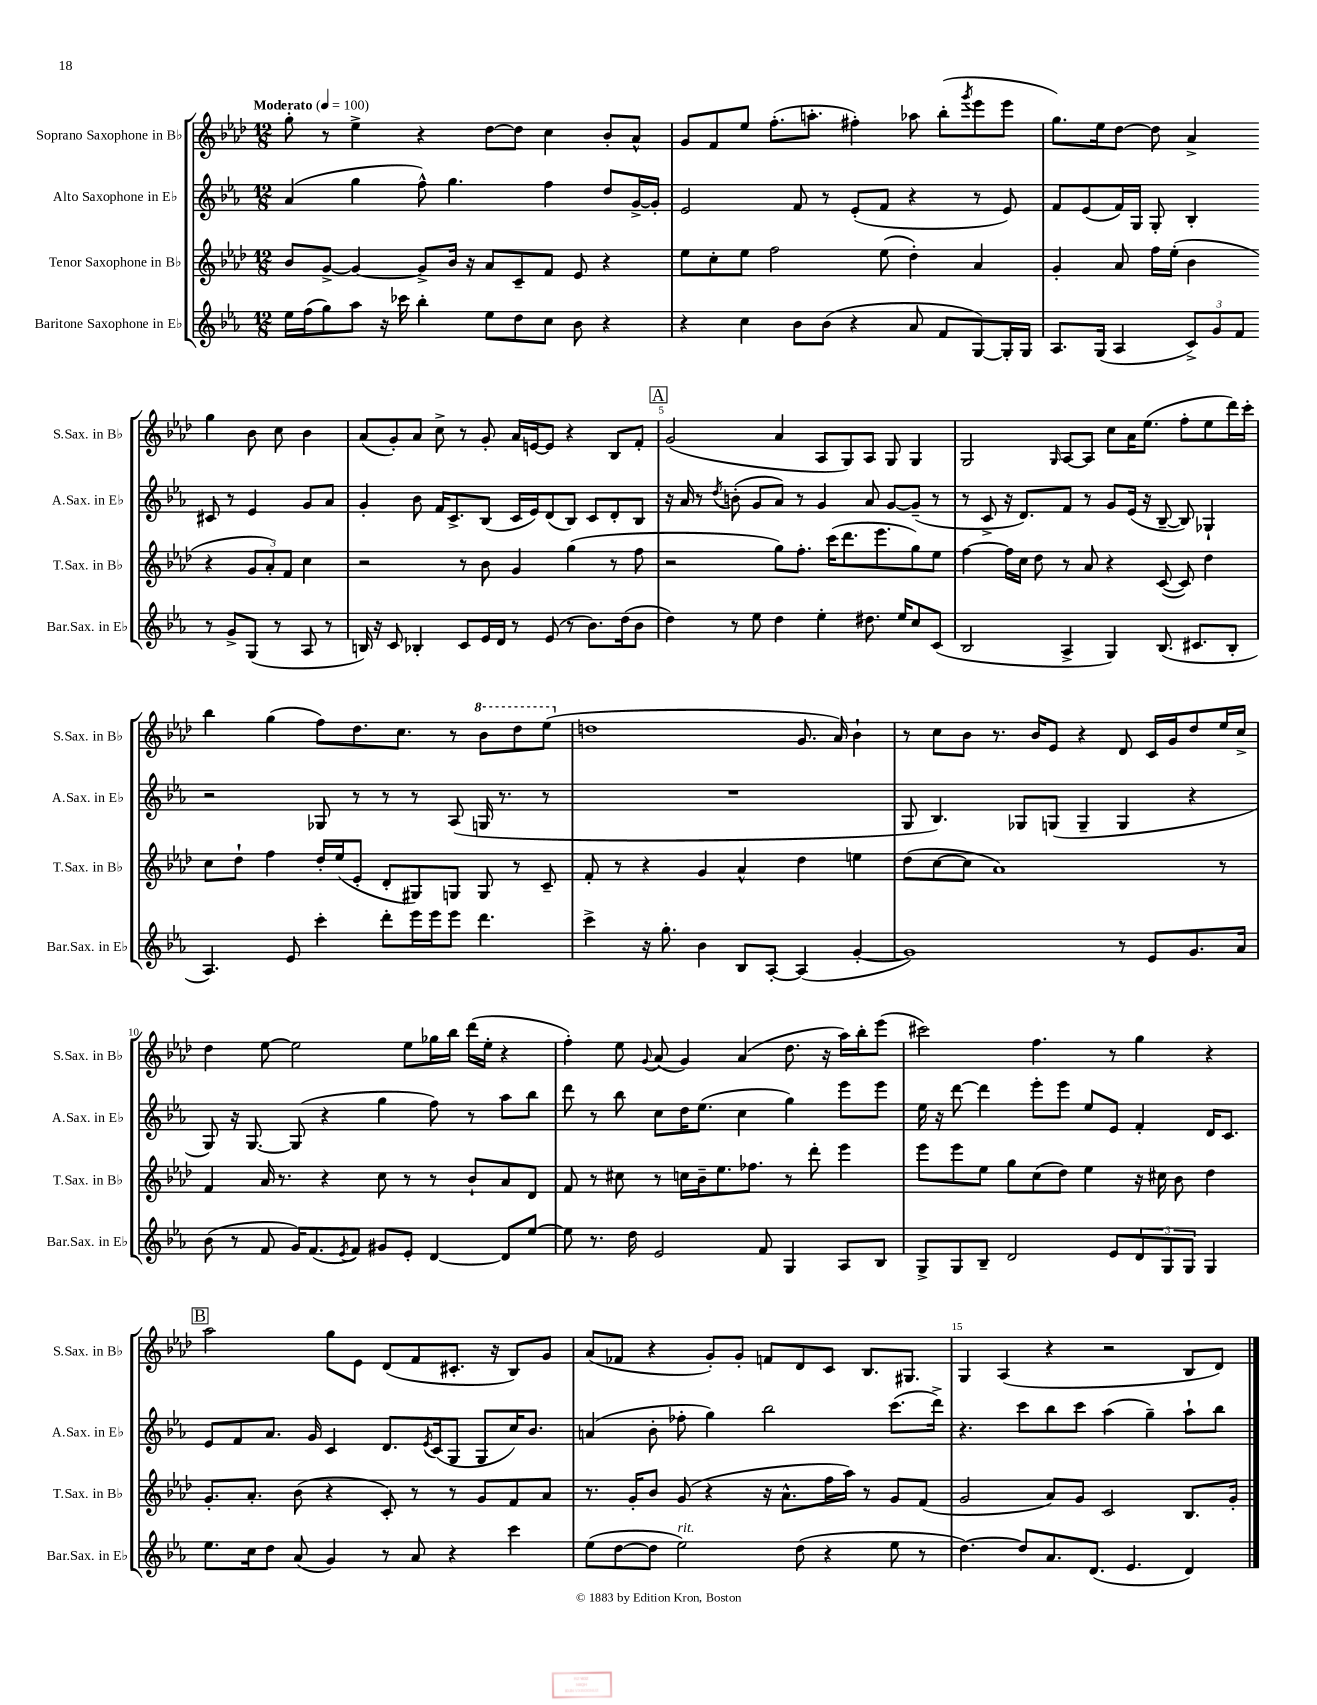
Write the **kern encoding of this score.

**kern	**kern	**kern	**kern
*part4	*part3	*part2	*part1
*staff4	*staff3	*staff2	*staff1
*I"Baritone Saxophone in E♭	*I"Tenor Saxophone in B♭	*I"Alto Saxophone in E♭	*I"Soprano Saxophone in B♭
*I'Bar.Sax. in E♭	*I'T.Sax. in B♭	*I'A.Sax. in E♭	*I'S.Sax. in B♭
*clefG2	*clefG2	*clefG2	*clefG2
*k[b-e-a-]	*k[b-e-a-d-]	*k[b-e-a-]	*k[b-e-a-d-]
*M12/8	*M12/8	*M12/8	*M12/8
*MM100	*MM100	*MM100	*MM100
=1	=1	=1	=1
!	!	!	!LO:TX:a:B:t=Moderato
16ee-\LL	8b-/L	(4a-/	8gg'\
(16ff\J	.	.	.
8gg\)	[8g^/J	.	8r
8aa-\J	4g/_	4gg\	4ee-^\
16r	.	.	.
16ccc-X\	.	.	.
4bb-'\	8g^/L]	8ff^^\)	4r
.	16b-/Jk	4.gg\	.
.	16r	.	.
8ee-\L	8a-/L	.	[8dd-\L
8dd\	8c~/	.	8dd-\J]
8cc\J	8f/J	4ff\	4cc\
8b-\	8e-/	.	.
4r	4r	8dd/L	8b-'/L
.	.	[16g^/L	8a-^^/J
.	.	16g'/JJ]	.
=2	=2	=2	=2
4r	8ee-\L	2e-/	8g/L
.	8cc'\	.	8f/
4cc\	8ee-\J	.	8ee-/J
.	2ff\	.	(8.ff'\L
8b-\L	.	8f/	.
.	.	.	8.aan'\J
(8b-\J	.	8r	.
4r	.	(8e-'/L	4ff#X'\)
.	(8ee-\	8f/J	.
8a-/	4dd-'\)	4r	8aa-X\
8f/L	.	.	(8bb-'\L
.	.	.	8qggg/
[8G/)	4a-/	8r	8eee-\
16G'/L]	.	8e-/)	8eee-\J
16G/JJ	.	.	.
=3	=3	=3	=3
8.A-/L	4g'/	8f/L	8.gg\L)
.	.	(8e-/	.
(16G/Jk	.	.	16ee-\k
4A-/	8a-/	16f/L)	[8dd-\J
.	.	16G/JJ	.
.	16ff\LL	8G'/	8dd-\]
.	(16ee-'\JJ	.	.
12c^/L)	4b-\	4B-'/	4a-^/
12g/	.	.	.
12f/J	.	.	.
8r	4r	8c#X/	4gg\
8g^/L	.	8r	.
(8G/J	12g/L	4e-/	8b-\
.	12a-'/)	.	.
8r	.	.	8cc\
.	12f/J	.	.
8A-/	4cc\	8g/L	4b-\
8r	.	8a-/J	.
!!LO:LB:g=z
=4	=4	=4	=4
16Bn/)	2r	4g'/	(8a-/L
16r	.	.	.
8c/	.	.	8g'/)
4B-X'/	.	8b-\	8a-/J
.	.	16f/KL	8cc^\
.	.	8.c^/	.
8c/L	8r	.	8r
16e-/L	8b-\	(8B-/J	8g'/
16d/JJ	.	.	.
8r	4g/	16c/LL	16a-/LL
.	.	16e-/J)	[16en/J
(8e-/	.	(8d/	8e/J]
8r	(4gg\	8B-/J)	4r
8.b-\L)	.	8c/L	.
.	8r	8d'/	8B-/L
(16dd\k	.	.	.
8b-\J	8ff\	8B-/J	8f'/J
!!LO:REH:place=s1:t=A
=5	=5	=5	=5
4dd\)	2r	16r	(2g/
.	.	16a-/	.
.	.	8r	.
.	.	8qdd/	.
8r	.	(8bn'\	.
8ee-\	.	8g/L	.
4dd\	8gg\L)	8a-/J)	4a-/
.	8.ff'\J	8r	.
4ee-'\	.	4g/	8A-/L
.	(16ccc\KL	.	.
.	8.ddd-\	.	8G/)
8.dd#X\	.	8a-/	8A-/J
.	8.eee-\	.	.
.	.	[8g/L	8G/
16ee-/KL	.	.	.
8cc/	8gg\)	(8g~/J]	4G/
(8c/J	8ee-\J	8r	.
=6	=6	=6	=6
2B-/	[4ff\	8r	2G/
.	.	8c^/	.
.	16ff\LL]	16r	.
.	16cc\JJ	8.d/L)	.
.	8dd-\	.	.
.	.	.	16qqG/
4A-^/	8r	8f/J	[8A-/L
.	8a-/	8r	8A-/J]
4G/)	4r	8g/L	8cc\L
.	.	(16e-/Jk	16a-\K
.	.	16r	(8.ee-\J
(8.B-/	([8c/	[8B-~/	.
.	8c/])	8B-/])	8ff'\L
8.c#X/L	.	.	.
.	4dd-\	4G-X`/	8ee-\
8B-'/J	.	.	16ddd-\L)
.	.	.	16ccc'\JJ
!!LO:LB:g=z
=7	=7	=7	=7
4.A-/)	8cc\L	2r	4bb-\
.	8dd-`\J	.	.
.	4ff\	.	(4gg\
8e-/	.	.	.
4ccc'\	16dd-'/LL	8G-X/	8ff\L)
.	(16ee-/J	.	.
.	8e-'/J	8r	8.dd-\
8ddd'\L	8d-'/L	8r	.
.	.	.	8.cc\J
16eee-\L	8G#X/)	8r	.
16eee-\J	.	.	.
8eee-\J	8Gn/J	(8A-/	8r
*	*	*	*8va
4.ddd\	8G/	16Gn/	8bb-\L
.	.	8.r	.
.	8r	.	8ddd-\
.	8c~/	8r	(8eee-\J
=8	=8	=8	=8
*	*	*	*X8va
4ccc^\	8f'/	1.r	1ddn
.	8r	.	.
16r	4r	.	.
8.gg'\	.	.	.
4b-\	4g/	.	.
8B-/L	4a-^^/	.	.
[8A-'/J	.	.	.
(4A-/]	4dd-\	.	8.g/
.	.	.	16a-/)
[4g'/	4een\	.	4b-`\
=9	=9	=9	=9
1g])	(8dd-\L	8G/	8r
.	[8cc\	4.B-/)	8cc\L
.	8cc\J]	.	8b-\J
.	1a-)	.	8.r
.	.	8G-X/L	.
.	.	.	16b-/KL
.	.	(8Gn/J	8e-/J
.	.	4G~/	4r
8r	.	4G/	8d-/
8e-/L	.	.	16c/LL
.	.	.	16g/J
8.g/	.	4r	8dd-/
.	8r	.	16ee-/L
16a-/Jk	.	.	16cc^/JJ
!!LO:LB:g=z
=10	=10	=10	=10
(8b-\	4f/	8G/)	4dd-\
8r	.	16r	.
.	.	[8.G/	.
8f/	16a-/	.	[8ee-\
.	8.r	.	.
16g/KL)	.	(8G/]	2ee-\]
(8.f/	.	.	.
.	4r	4r	.
8qe-/	.	.	.
8f/J)	.	.	.
8g#X/L	8cc\	4gg\	.
8e-'/J	8r	.	8ee-\L
[4d/	8r	8ff\)	16gg-X\L
.	.	.	16bb-\JJ
.	8b-`/L	8r	(16ddd-\LL
.	.	.	16ee-'\JJ
8d/L]	8a-/	8aa-\L	4r
[8ee-/J	8d-/J	8bb-\J	.
=11	=11	=11	=11
8ee-\]	8f/	8ddd\	4ff'\)
8.r	8r	8r	.
.	8cc#X\	8bb-\	8ee-\
16dd\	.	.	.
.	.	.	8qqg/
2e-/	8r	8cc\L	(8a-/
.	16ccn\LL	16dd\K	4g/)
.	16b-~\J	(8.ee-\J	.
.	8.ee-\	.	.
.	.	4cc\	(4a-/
.	8.ff-X\J	.	.
8f/	.	.	.
4G/	8r	4gg\)	8.dd-\
.	8ddd-'\	.	.
.	.	.	16r
8A-/L	4eee-\	8eee-\L	16aa-\LL)
.	.	.	16bb-'\J
8B-/J	.	8eee-\J	(8eee-\J
=12	=12	=12	=12
8G^/L	8eee-\L	16ee-\	2ccc#X\)
.	.	16r	.
8G/	8eee-\	[8ddd\	.
8B-~/J	8ee-\J	4ddd\]	.
2d/	8gg\L	.	.
.	(8cc\	8eee-'\L	4.ff\
.	8dd-\J)	8eee-\J	.
.	4ee-\	8ee-/L	.
8e-/L	.	8e-/J	8r
12d/	16r	4f'/	4gg\
.	16cc#X\	.	.
12G/	.	.	.
.	8b-\	.	.
12G/J	.	.	.
4G/	4dd-\	16d/KL	4r
.	.	8.c/J	.
!!LO:LB:g=z
!!LO:REH:place=s1:t=B
=13	=13	=13	=13
8.ee-\L	8.g'/L	8e-/L	2aa-\
.	.	8f/	.
16cc\k	8.a-'/J	.	.
8dd\J	.	8.a-/J	.
(8a-/	(8b-\	.	.
.	.	16g/	.
4g/)	4r	4c/	8gg\L
.	.	.	8e-\J
8r	8c'/)	8.d/L	(8d-/L
8a-/	8r	.	8f/
.	.	8qe-/	.
.	.	(16c/k	.
4r	8r	8G/J	8.c#X'/J
.	8g/L	8G/L	.
.	.	.	16r
4ccc\	8f/	16cc/K)	8B-/L)
.	.	8.b-/J	.
.	8a-/J	.	8g/J
=14	=14	=14	=14
(8ee-\L	8.r	(4an/	(8a-/L
[8dd\	.	.	8f-X/J
.	16g'/KL	.	.
8dd\J]	8b-/J	8b-'\	4r
!LO:TX:a:i:t=rit.	!	!	!
2ee-\)	(8g/	8ff-X'\	.
.	4r	4gg\)	8g'/L)
.	.	.	8g'/J
.	16r	2bb-\	8fn/L
.	8.a-^^\L	.	.
(8dd\	.	.	8d-/
4r	16ff\L	.	8c/J
.	16aa-\JJ)	.	.
.	8r	.	8.B-/L
8ee-\	8g/L	(8.ccc\L	.
.	.	.	8.G#X/J
8r	(8f/J	.	.
.	.	16ddd^\Jk)	.
=15	=15	=15	=15
[4.dd\)	2g/	4.r	4G/
.	.	.	(4A-/
8dd/L]	.	8ccc\L	.
8.a-/	8a-/L)	8bb-\	4r
.	8g/J	8ccc\J	.
(8.d/J	.	.	.
.	2c/	(4aa-\	2r
4.e-/	.	.	.
.	.	4gg~\)	.
4d/)	8.B-/L	8aa-`\L	8B-/L
.	.	8bb-\J	8d-/J)
.	16g'/Jk	.	.
==	==	==	==
*-	*-	*-	*-
